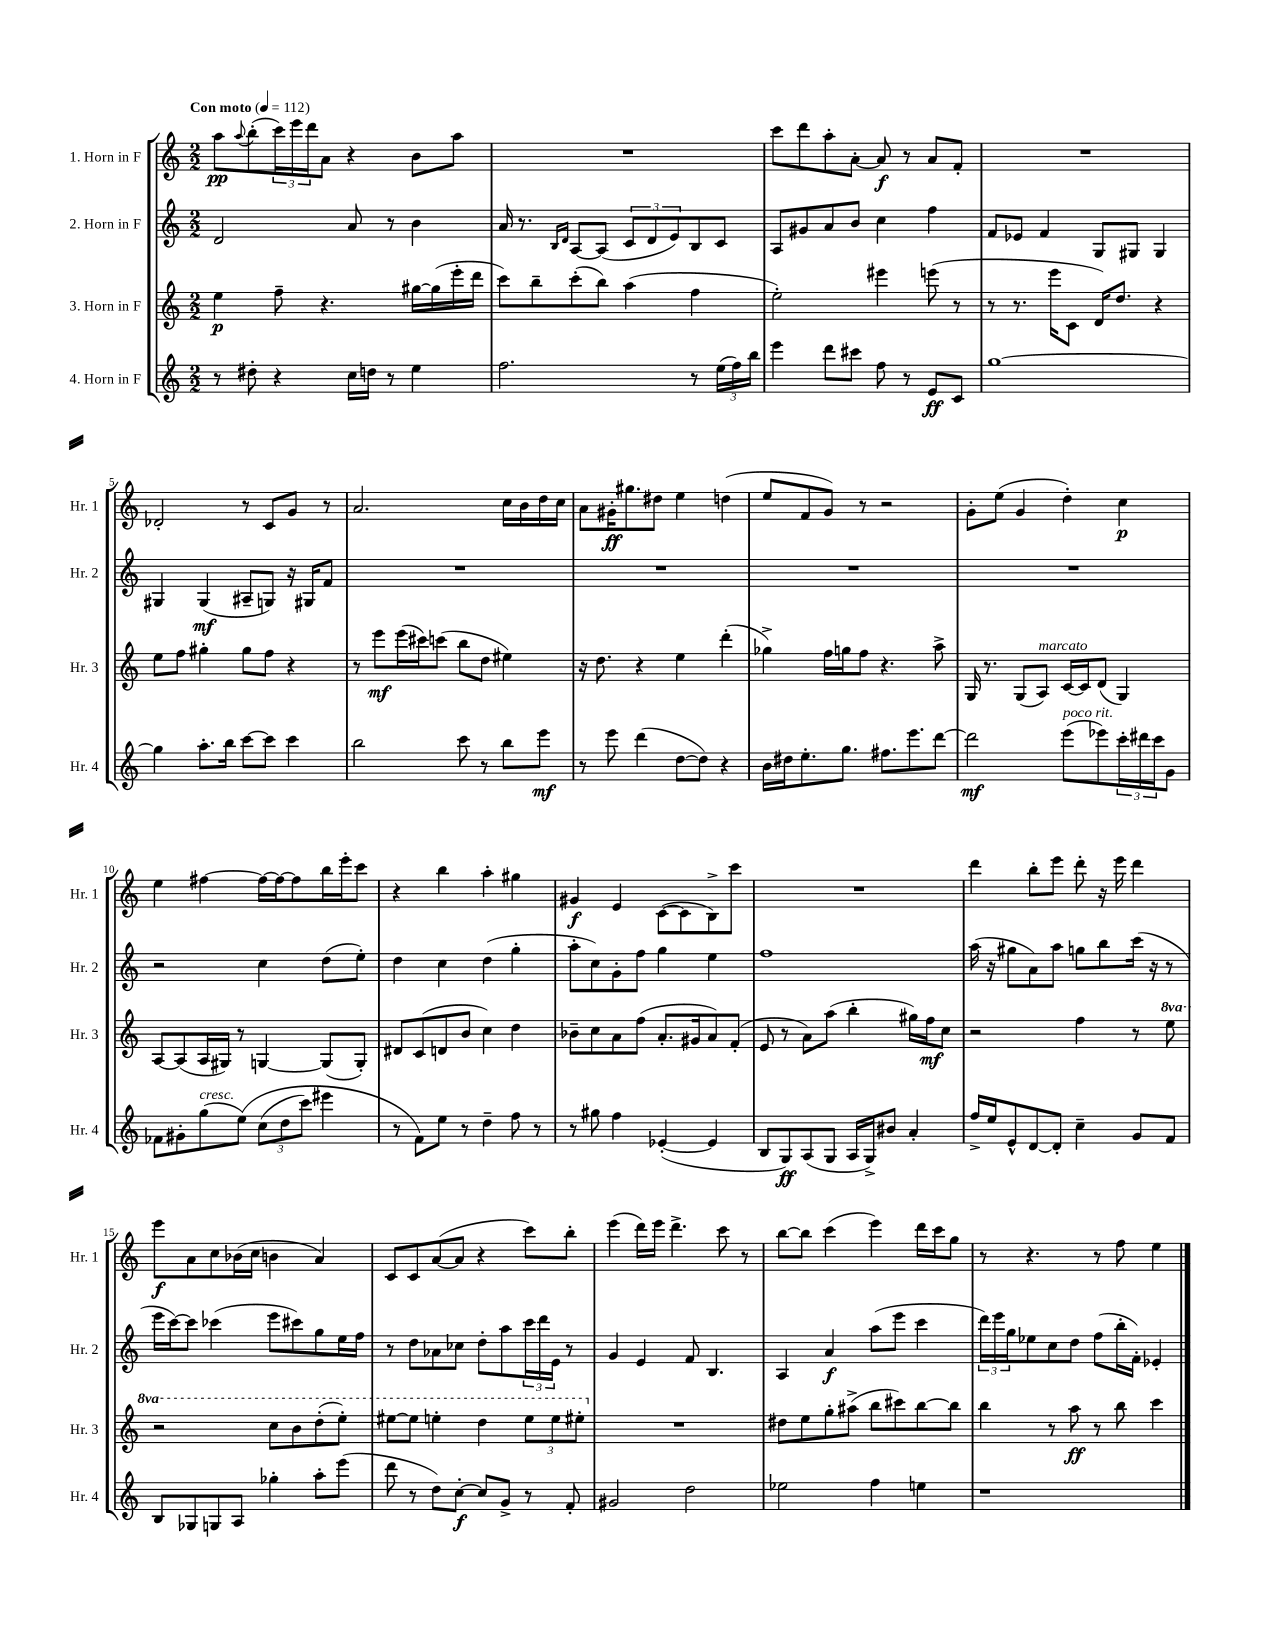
<<
\new StaffGroup <<
\new Staff = "s0" \with { instrumentName = "1. Horn in F" shortInstrumentName = "Hr. 1" } {
    \clef treble \key c \major \numericTimeSignature \time 2/2 \tempo "Con moto" 4 = 112
    a''8\pp \appoggiatura { a''8 } b''8-.( \tuplet 3/2 { c'''16) e'''16 d'''16 } a'8 r4 b'8 a''8 |
    R1 |
    c'''8 d'''8 a''8-. a'8~-. a'8\f r8 a'8 f'8-. |
    R1 |
    des'2-. r8 c'8 g'8 r8 |
    a'2. c''16 b'16 d''16 c''16 |
    a'8 gis'16-.\ff gis''8. dis''8 e''4 d''4( |
    e''8 f'8 g'8) r8 r2 |
    g'8-. e''8( g'4 d''4-.) c''4\p |
    e''4 fis''4~ fis''16~ fis''16~ fis''8 b''16 e'''16-. c'''8 |
    r4 b''4 a''4-. gis''4 |
    gis'4\f e'4 c'8~( c'8 b8->) c'''8 |
    R1 |
    d'''4 b''8-. e'''8 d'''8-. r16 e'''16 d'''4 |
    e'''8\f a'8 c''8 bes'16( c''16 b'4 a'4) |
    c'8 c'8 a'8~( a'8 r4 c'''8) b''8-. |
    e'''4( d'''16) e'''16 d'''4.-> c'''8 r8 |
    b''8~ b''8 c'''4( e'''4) d'''16 c'''16 g''8 |
    r8 r4. r8 f''8 e''4 \bar "|." |
}
\new Staff = "s1" \with { instrumentName = "2. Horn in F" shortInstrumentName = "Hr. 2" } {
    \clef treble \key c \major \numericTimeSignature \time 2/2
    d'2 a'8 r8 b'4 |
    a'16 r8. \grace { b16 d'16 } a8~ a8( \tuplet 3/2 { c'8 d'8 e'8) } b8 c'8 |
    a8 gis'8 a'8 b'8 c''4 f''4 |
    f'8 ees'8 f'4 g8 gis8 gis4 |
    gis4 gis4\mf( ais8-- g8) r16 gis16 f'8 |
    R1 |
    R1 |
    R1 |
    R1 |
    r2 c''4 d''8( e''8-.) |
    d''4 c''4 d''4( g''4-. |
    a''8-. c''8) g'8-. f''8 g''4 e''4 |
    f''1 |
    a''16( r16 gis''8 a'8) a''8 g''8 b''8 c'''16( r16 r8 |
    e'''16 c'''16~) c'''8 ces'''4( e'''8 cis'''8) g''8 e''16 f''16 |
    r8 d''8 aes'8 ces''8 d''8-. a''8 \tuplet 3/2 { c'''16 d'''16 e'16 } r8 |
    g'4 e'4 f'8 b4. |
    a4 a'4\f a''8( e'''8 c'''4 |
    \tuplet 3/2 { d'''16) e'''16 g''16 } ees''8 c''8 d''8 f''8( b''16-. f'16-.) ees'4-. \bar "|." |
}
\new Staff = "s2" \with { instrumentName = "3. Horn in F" shortInstrumentName = "Hr. 3" } {
    \clef treble \key c \major \numericTimeSignature \time 2/2 \set Staff.ottavationMarkups = #ottavation-simple-ordinals
    e''4\p f''8-- r4. gis''16~ gis''16( e'''16-. d'''16 |
    c'''8) b''8-- c'''8-.( b''8) a''4( f''4 |
    e''2-.) eis'''4 e'''8( r8 |
    r8 r8. e'''16 c'8 d'16) d''8. r4 |
    e''8 f''8 gis''4-. gis''8 f''8 r4 |
    r8 e'''8\mf e'''16( cis'''16) c'''8( b''8 d''8 eis''4) |
    r16 d''8. r4 e''4 d'''4-.( |
    ges''4->) f''16 g''16 f''8 r4. a''8-> |
    g16 r8. g8( a8^\markup { \italic "marcato" }) c'16~ c'16 d'8( g4) |
    a8~ a8( a16 gis16) r8 g4~ g8( g8-.) |
    dis'8 c'8( d'8 b'8 c''4) d''4 |
    bes'8-- c''8 a'8 f''8( a'8.-. gis'16 a'8) f'8-.( |
    e'8 r8 a'8) a''8( b''4-. gis''16) f''16\mf c''8 |
    r2 f''4 r8 \ottava #1 e'''8 |
    r2 c'''8 b''8 d'''8-.( e'''8-.) |
    eis'''8~ eis'''8 e'''4-. d'''4 \tuplet 3/2 { e'''8 e'''8 eis'''8-. \ottava #0 } |
    R1 |
    dis''8 e''8 g''8-. ais''8->( b''8 cis'''8) b''8~ b''8 |
    b''4 r8 a''8\ff r8 b''8 c'''4 \bar "|." |
}
\new Staff = "s3" \with { instrumentName = "4. Horn in F" shortInstrumentName = "Hr. 4" } {
    \clef treble \key c \major \numericTimeSignature \time 2/2
    r8 dis''8-. r4 c''16 d''16 r8 e''4 |
    f''2. r8 \tuplet 3/2 { e''16( f''16) b''16 } |
    e'''4 d'''8 cis'''8 f''8 r8 e'8\ff c'8 |
    g''1~ |
    g''4 a''8.-. b''16 c'''8~ c'''8 c'''4 |
    b''2 c'''8 r8 b''8 e'''8\mf |
    r8 e'''8 d'''4( d''8~ d''8) r4 |
    b'16 dis''16 e''8.-. g''8. fis''8. e'''8. d'''8~ |
    d'''2\mf e'''8^\markup { \italic "poco rit." }( ees'''8) \tuplet 3/2 { c'''16-. dis'''16 c'''16 } g'8 |
    fes'8 gis'8-. g''8^\markup { \italic "cresc." }( e''8)\( \tuplet 3/2 { c''8( d''8 c'''8) } eis'''4 |
    r8 f'8\) e''8 r8 d''4-- f''8 r8 |
    r8 gis''8 f''4 ees'4~-.( ees'4 |
    b8 g8\ff) a8( g8 a16 g16->) bis'8 a'4-. |
    f''16-> e''16 e'8-^ d'8~ d'8-. c''4-- g'8 f'8 |
    b8 ges8 g8 a8 ges''4-. a''8-. e'''8( |
    d'''8 r8 d''8) c''8~-.\f c''8 g'8-> r8 f'8-. |
    gis'2 d''2 |
    ees''2 f''4 e''4 |
    r1 \bar "|." |
}
>>
>>
